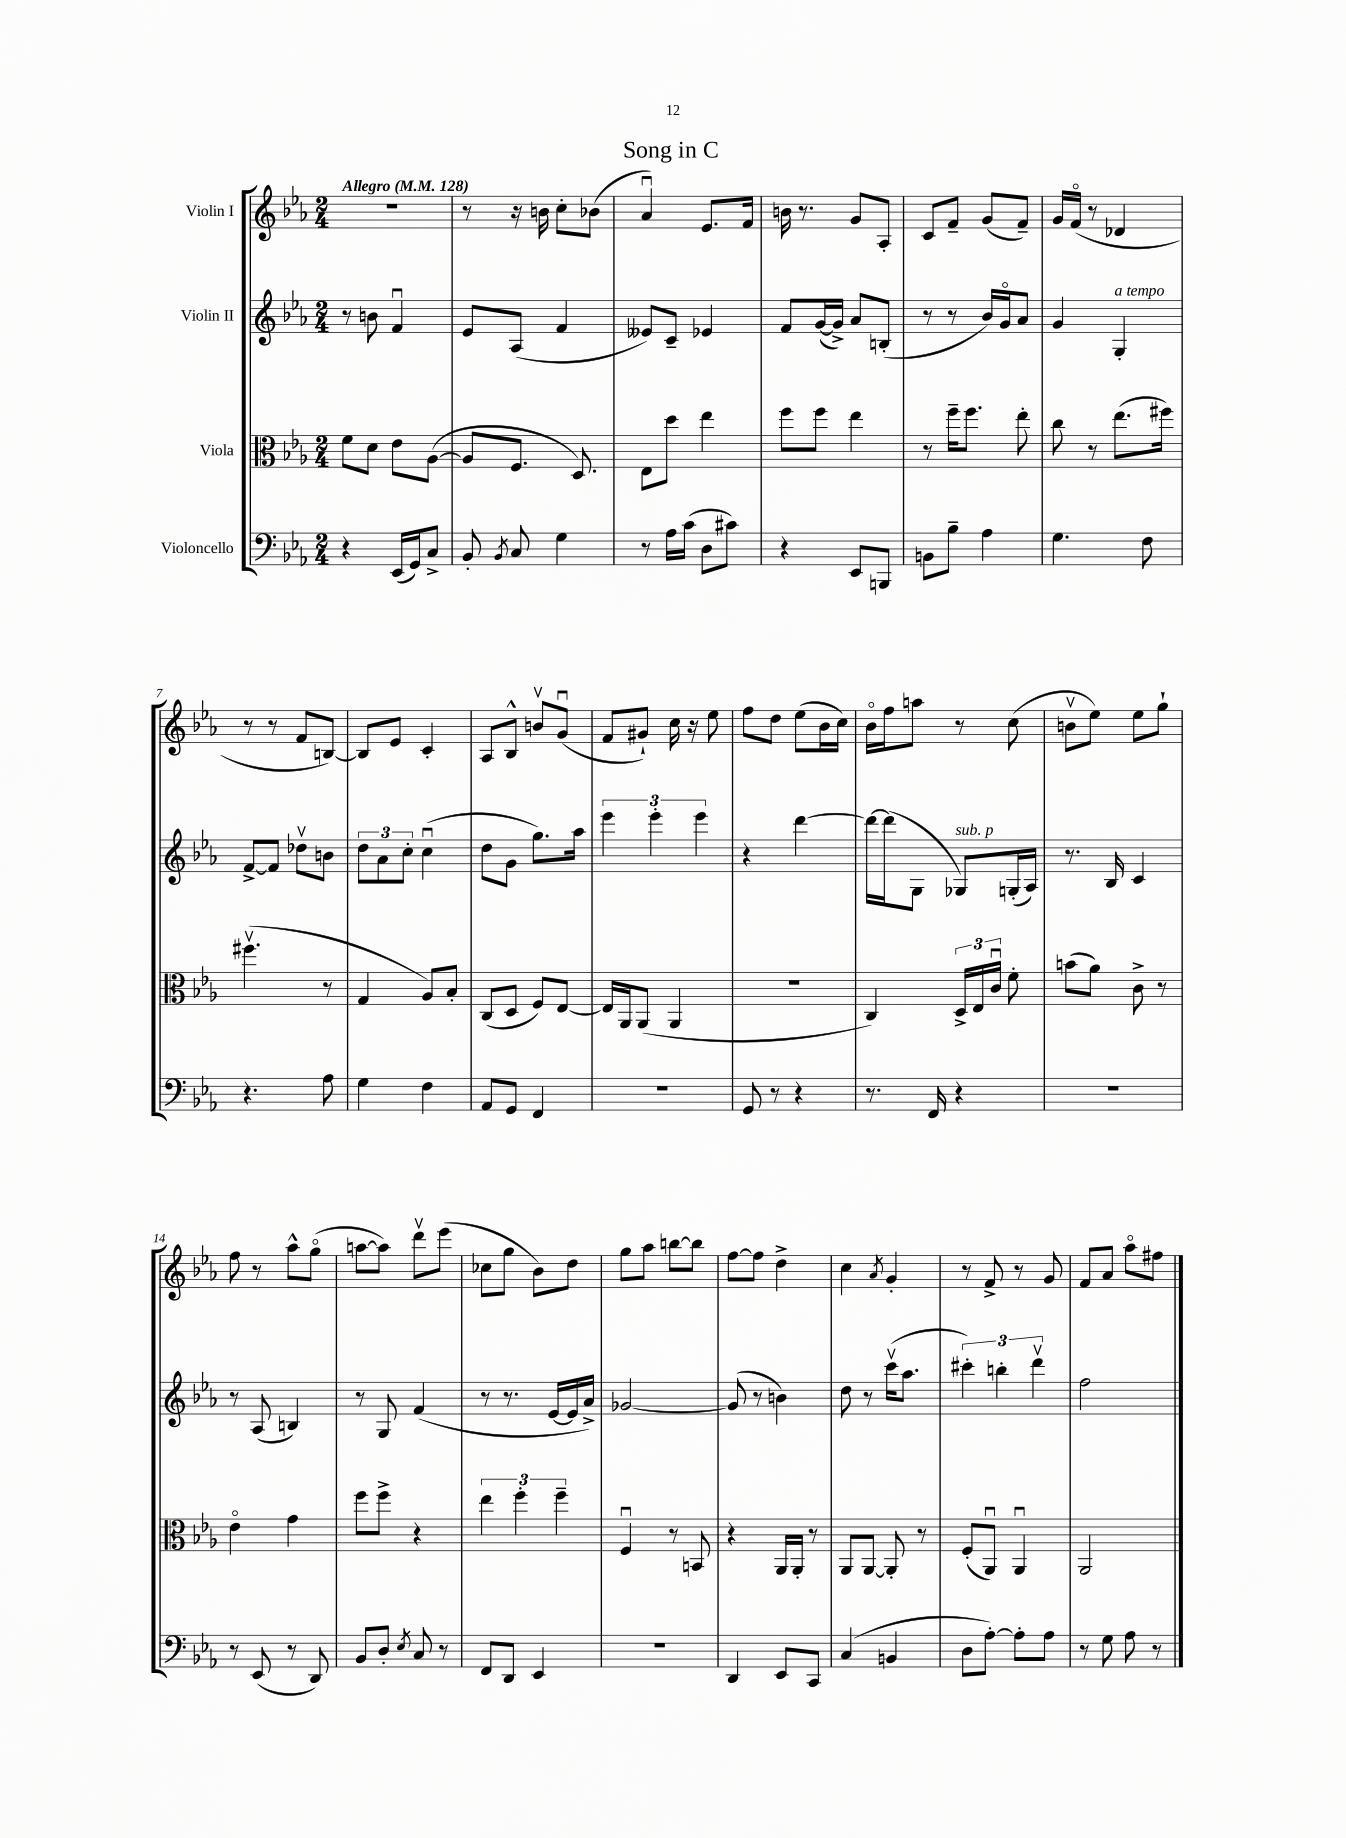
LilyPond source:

\header { title = "Song in C" }
<<
\new StaffGroup <<
\new Staff = "s0" \with { instrumentName = "Violin I" } {
    \clef treble \key ees \major \numericTimeSignature \time 2/4 \tempo "Allegro" 4 = 128
    \autoBeamOff R2 |
    r8 r16 b'16 c''8[-. bes'8]( |
    aes'4\downbow) ees'8.[ f'16] |
    b'16 r8. g'8[ aes8]-. |
    c'8[ f'8]-- g'8[( f'8]--) |
    g'16[ f'16]\flageolet( r8 des'4 |
    r8 r8 f'8[ b8]~) |
    b8[ ees'8] c'4-. |
    aes8[ bes8]-^ b'8[\upbow g'8]\downbow( |
    f'8[ gis'8]-!) c''16 r16 ees''8 |
    f''8[ d''8] ees''8[( bes'16 c''16]) |
    bes'16[\flageolet f''16 a''8] r8 c''8( |
    b'8[\upbow ees''8]) ees''8[ g''8]-! |
    f''8 r8 aes''8[-^ g''8]\flageolet( |
    a''8[~ a''8]) d'''8[\upbow ees'''8]( |
    ces''8[ g''8] bes'8[) d''8] |
    g''8[ aes''8] b''8[~ b''8] |
    f''8[~ f''8] d''4-> |
    c''4 \acciaccatura { aes'8 } g'4-. |
    r8 f'8-> r8 g'8 |
    f'8[ aes'8] aes''8[\flageolet fis''8] \bar "|." |
}
\new Staff = "s1" \with { instrumentName = "Violin II" } {
    \clef treble \key ees \major \numericTimeSignature \time 2/4
    \autoBeamOff r8 b'8 f'4\downbow |
    ees'8[ aes8]( f'4 |
    eeses'8[) c'8]-- ees'4 |
    f'8[ g'16~( g'16]->) aes'8[ b8]-.( |
    r8 r8 bes'16[) g'16\flageolet aes'8] |
    g'4 g4-.^\markup { \italic "a tempo" } |
    f'8[~-> f'8] des''8[\upbow b'8] |
    \tuplet 3/2 { d''8[ aes'8 c''8]-. } c''4\downbow( |
    d''8[ g'8] g''8.[) aes''16] |
    \tuplet 3/2 { ees'''4 ees'''4-. ees'''4 } |
    r4 d'''4~ |
    d'''16[~ d'''16( g8] ges8[^\markup { \italic "sub. p" }) g16-.( aes16]) |
    r8. bes16 c'4 |
    r8 aes8( b4) |
    r8 g8 f'4( |
    r8 r8. ees'16[~ ees'16 aes'16]->) |
    ges'2~ |
    ges'8( r8 b'4) |
    d''8 r8 c'''16[\upbow( aes''8.] |
    \tuplet 3/2 { cis'''4-.) b''4-. d'''4\upbow } |
    f''2 \bar "|." |
}
\new Staff = "s2" \with { instrumentName = "Viola" } {
    \clef alto \key ees \major \numericTimeSignature \time 2/4
    \autoBeamOff f'8[ d'8] ees'8[ aes8]~( |
    aes8[ f8.] d8.) |
    ees8[ d''8] ees''4 |
    f''8[ f''8] ees''4 |
    r8 f''16[-- f''8.] ees''8-. |
    c''8 r8 ees''8.[( fis''16]) |
    fis''4.\upbow( r8 |
    g4 aes8[) bes8]-. |
    c8[( d8] f8[) ees8]~ |
    ees16[ aes,16 aes,8]( aes,4 |
    R2 |
    c4) \tuplet 3/2 { d16[-> ees16 c'16]\downbow } f'8-. |
    b'8[( aes'8]) c'8-> r8 |
    ees'4\flageolet g'4 |
    f''8[ f''8]-> r4 |
    \tuplet 3/2 { ees''4 f''4-. f''4-- } |
    f4\downbow r8 b,8 |
    r4 aes,16[ aes,16]-. r8 |
    aes,8[ aes,8]~ aes,8-. r8 |
    f8[-.( aes,8]\downbow) aes,4\downbow |
    aes,2 \bar "|." |
}
\new Staff = "s3" \with { instrumentName = "Violoncello" } {
    \clef bass \key ees \major \numericTimeSignature \time 2/4
    \autoBeamOff r4 ees,16[( g,16) c8]-> |
    bes,8-. \acciaccatura { bes,8 } c8 g4 |
    r8 aes16[ c'16]( d8[ cis'8]) |
    r4 ees,8[ b,,8] |
    b,8[ bes8]-- aes4 |
    g4. f8 |
    r4. aes8 |
    g4 f4 |
    aes,8[ g,8] f,4 |
    r2 |
    g,8 r8 r4 |
    r8. f,16 r4 |
    R2 |
    r8 ees,8( r8 d,8) |
    bes,8[ d8]-. \acciaccatura { ees8 } c8 r8 |
    f,8[ d,8] ees,4 |
    R2 |
    d,4 ees,8[ c,8] |
    c4( b,4 |
    d8[ aes8]~-.) aes8[-. aes8] |
    r8 g8 aes8 r8 \bar "|." |
}
>>
>>
